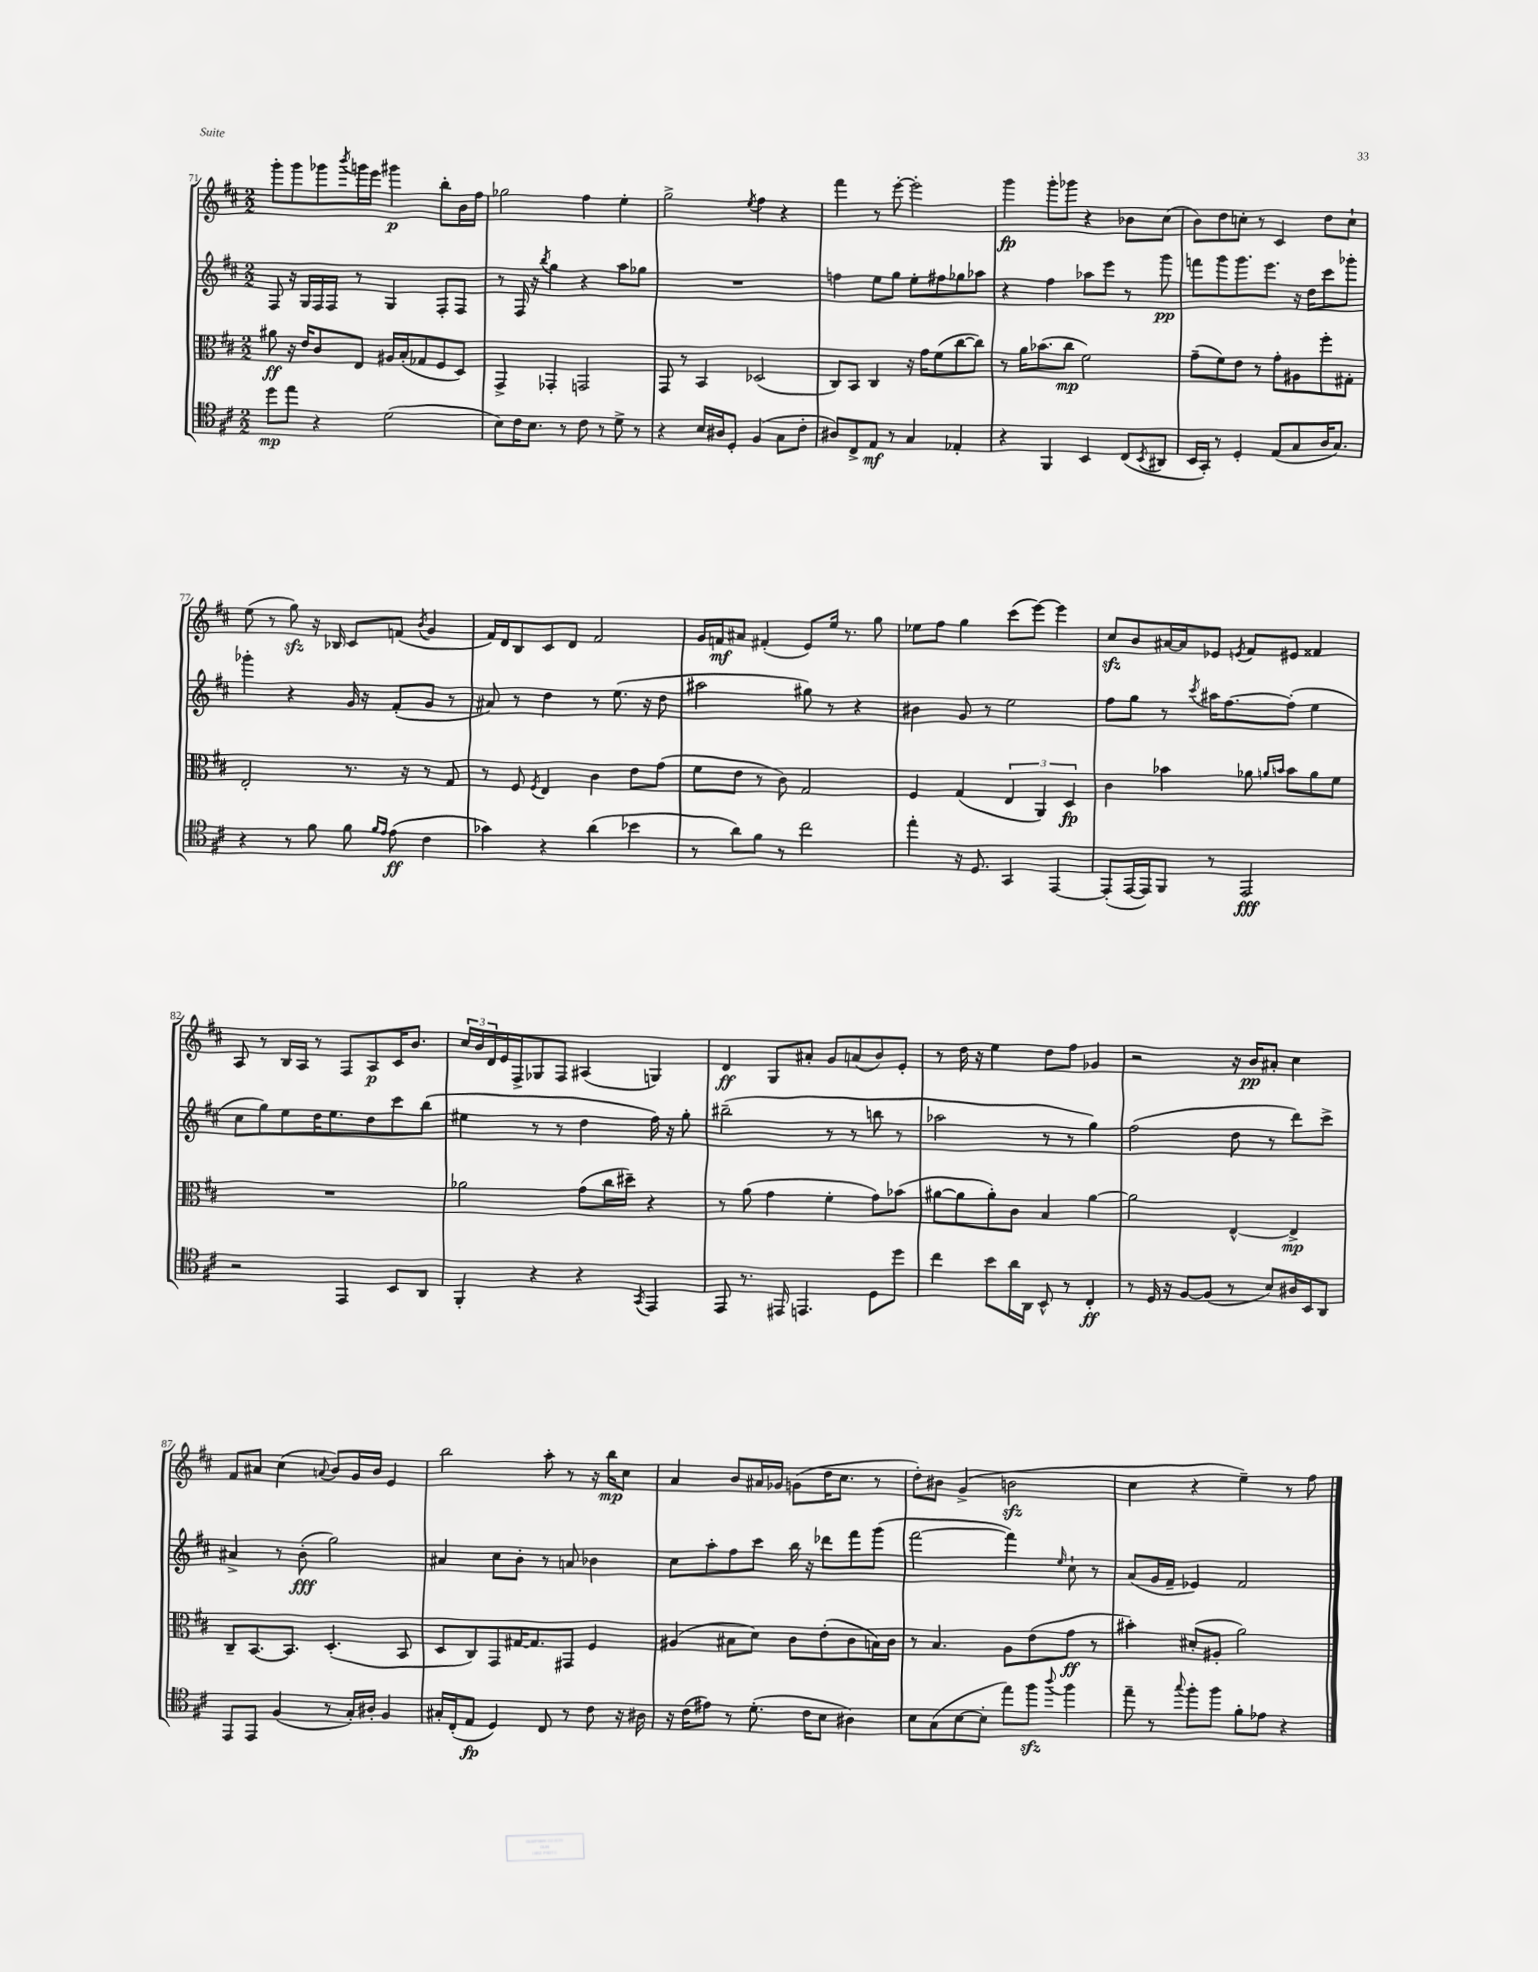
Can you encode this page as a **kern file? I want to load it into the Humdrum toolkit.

**kern	**kern	**kern	**kern
*staff4	*staff3	*staff2	*staff1
*clefC4	*clefC3	*clefG2	*clefG2
*k[f#c#]	*k[f#c#]	*k[f#c#]	*k[f#c#]
*M2/2	*M2/2	*M2/2	*M2/2
8dd\L	8a#\	8F#/	8ggg'\L
8ee\J	16r	16r	8ggg\
.	16e/LK	16G/LL	.
4r	8c#/	16F#/	8ggg-\
.	.	16F#/JJ	.
.	.	.	8qbbb/
.	8E/J	8r	16ggg\L
.	.	.	16eee\JJ
(2d\	16A#/LL	4G/	4ggg#\
.	(16B'/J	.	.
.	8G-/	.	.
.	8F#/	8F#'/L	8bb'\L
.	8D/J)	8F#/J	16b\L
.	.	.	16ff#\JJ
=	=	=	=
8B\L)	4GG^/	8r	2gg-\
16c#\K	.	16F#/	.
8.B\J	.	16r	.
.	.	8qbb/	.
.	4GG-'/	4gg\	.
8r	.	.	.
8c#\	2GG/	4r	4ff#\
8r	.	.	.
8d^\	.	8aa\L	4ee'\
8r	.	8gg-\J	.
=	=	=	=
4r	8GG/	1r	2gg^\
.	8r	.	.
16B/LL	4BB/	.	.
16A#/J	.	.	.
8D'/J	.	.	.
.	.	.	8qee/
(4F#/	(2D-/	.	4ff#\
8G\L	.	.	4r
8c#'\J	.	.	.
=	=	=	=
8A#/L)	8C#/L)	4ff\	4fff#\
8C#^/	8BB/J	.	.
8E/J	4C#/	8ee\L	8r
8r	.	8gg\J	[8eee'\
4G/	16r	8ee'\L	2eee'\]
.	16g\LK	.	.
.	(8f#\	8ff#\	.
4E-'/	[8cc#\	8gg-\	.
.	8cc#\]J)	8aa-\J	.
=	=	=	=
4r	8r	4r	4ggg\
.	16a\LK	.	.
.	(8.b-\	.	.
4FF#/	.	4ff#\	8ggg'\L
.	8cc#\J	.	8ggg-\J
4BB/	2f#\)	8aa-\L	4r
.	.	8eee\J	.
(8C#/L	.	8r	8b-\L
8qBB/	.	.	.
8AA#/J	.	8ggg\	(8cc#\J
=	=	=	=
16BB/LL	(8g~\L	8fff\L	8b\L)
16GG'/JJ)	.	.	.
8r	8f#\)	8ggg\	8dd\
4D'/	8e\J	8.ggg\	8cc'\J
.	8r	.	8r
.	.	8.eee\J	.
(8E/L	8g'\L	.	4c#/
8G/	8A#\	16r	.
.	.	16dd\LK	.
16A/K	8ff#'\	8ccc#\	8dd\L
8.G/J)	.	.	.
.	8G#'\J	8ggg-'\J	8cc`\J
=	=	=	=
4r	2E'/	4ggg-'\	(8ee\
.	.	.	8r
8r	.	4r	8gg\)
8f#\	.	.	16r
.	.	.	16B-/
8f#\	8.r	16g/	8c#/L
.	.	16r	.
16qqf#/LL	.	.	.
16qqe/JJ	.	.	.
(8e\	.	(8f#'/L	(8f/J
.	16r	.	.
.	.	.	8qb/
4c#\	8r	8g/J	4g/
.	8G/	8r	.
=	=	=	=
4g-\)	8r	8a#/)	16f#/LL)
.	.	.	16d/J
.	8F#/	8r	8B/
.	8qF#/	.	.
4r	4E/	4dd\	8c#/
.	.	.	8d/J
(4a\	4c#\	8r	2f#/
.	.	(8.ee\	.
4b-\	8e\L	.	.
.	.	16r	.
.	(8g\J	8dd\	.
=	=	=	=
8r	8f#\L	2aa#\	16g/LL
.	.	.	16f/J
8a\L)	8e\J	.	8a#/J
8f#\J	8r	.	(4f#'/
8r	8c#\)	.	.
2cc#\	2G/	8gg#\)	8e/L)
.	.	8r	16ee/Jk
.	.	.	8.r
.	.	4r	.
.	.	.	8gg\
=	=	=	=
4ee'\	4F#/	4b#\	8ee-\L
.	.	.	8ff#\J
16r	(4G/	8g/	4gg\
8.D/	.	.	.
.	.	8r	.
4GG/	6E/	2ee\	(8ccc#\L
.	.	.	[8eee\J)
.	6AA/)	.	.
[4EE/	.	.	4eee\]
.	6D/	.	.
=	=	=	=
(8EE'/]L	4c#\	8ff#\L	8cc#/L
[16EE/L	.	8gg\J	8b/
16EE/]J)	.	.	.
8FF#/J	4b-\	8r	[16a#/L
.	.	.	16a#/]J
.	.	8qccc#/	.
8r	.	16aa#\LK	8e-/J
.	.	[8.ff#\	.
.	.	.	8qe/
2EE/	8a-\	.	8f#/L
.	16qqa/LL	.	.
.	16qqb/JJ	.	.
.	8b\L	(8ff#'\]J	8e#/J
.	8a\	4ee\	4f##/
.	8f#\J	.	.
=	=	=	=
2r	1r	8cc#\L	8A/
.	.	8gg\)	8r
.	.	8ee\	16B/LL
.	.	.	16A/JJ
.	.	16dd\K	8r
.	.	8.ee\	.
4EE/	.	.	8F#/L
.	.	8dd\	8A/
8BB/L	.	8ccc#\	16c#/K
.	.	.	8.b/J
8AA/J	.	(8bb\J	.
=	=	=	=
4FF#'/	2a-\	4ee#\	24cc#/LL
.	.	.	24b/
.	.	.	24d/
.	.	.	16e/
.	.	.	16F#^/J
4r	.	8r	8G-/
.	.	8r	8F#/J
4r	(8g\L	4dd\	(4A#/
.	16cc#\L	.	.
.	16dd#~\JJ)	.	.
8qGG/	.	.	.
4EE/	4r	16ff#\)	4G/)
.	.	16r	.
.	.	8gg'\	.
=	=	=	=
8EE/	8r	(2bb#~\	4d/
8.r	(8a\	.	.
.	4g\	.	8G/L
16EE#/	.	.	.
4.EE/	.	.	8a#'/J
.	4f#'\	8r	8g/L
.	.	8r	(8a/
8D\L	8g\L)	8bb\	8b/)
8dd\J	(8b-\J	8r	8e'/J
=	=	=	=
4cc#\	[8a#\L	2aa-\	8r
.	8a#\]	.	16dd\
.	.	.	16r
8b\L	8a#'\)	.	4ee\
16a\L	8c#\J	.	.
16AA\JJ	.	.	.
8BB^^/	4B/	8r	8dd\L
8r	.	8r	8ff#\J
4C#'/	[4a#\	4gg\)	4g-/
=	=	=	=
8r	2a#\]	(2ff#\	2r
16D/	.	.	.
16r	.	.	.
[8F#/L	.	.	.
(8F#/]J	.	.	.
8r	[4E^^/	8dd\	16r
.	.	.	16b/LK
8B/L)	.	8r	8a#'/J
16A#/L	4E^/]	8ddd\L)	4cc#\
16BB/J	.	.	.
8AA/J	.	8ccc#^\J	.
=	=	=	=
8EE/L	8C#~/L	4a#^/	8f#/L
8EE/J	[8.BB/	.	8a#/J
(4F#/	.	8r	(4cc#\
.	8.BB/]J	.	.
.	.	(8b'\	.
.	.	.	8qqa/
8r	(4.D'/	2gg\)	8b/L)
16G'/LL)	.	.	16g/L
16A#'/JJ	.	.	16b/JJ
4F#/	.	.	4e/
.	8BB/	.	.
=	=	=	=
16G#'/LL	8D/L	4a#/	2bb\
(16C#'/J	.	.	.
8E/J	8C#/)	.	.
4D/)	8GG/	8cc#\L	.
.	[16G#/K	8b'\J	.
.	8.G#/]	.	.
8C#/	.	8r	8aa'\
8r	8GG#/J	8a/	8r
8c#\	4F#/	4b-\	16r
.	.	.	16bb\LK
16r	.	.	8cc#\J
16A#\	.	.	.
=	=	=	=
16r	(4A#/	8cc#\L	4a/
(16c#\LK	.	.	.
8e#\J)	.	8aa'\	.
8r	8B#\L	8ff#\	8b/L
(8.d'\	8d\J)	8ccc#\J	16a#/L
.	.	.	16g-/JJ
.	8c#\L	16bb\	(8g\L
16c#\LK	.	16r	.
8B\J	(8e'\	8ddd-\L	16dd\K
.	.	.	8.cc#\J
4A#\)	8c#\	8fff#\	.
.	16B\L)	(8ggg\J	8r
.	16c#\JJ	.	.
=	=	=	=
8B\L	8r	[2fff#\	8dd'\L)
(8G\	4.B/	.	8b#\J
[8B\	.	.	(4g^/
8B'\]J	.	.	.
8ee\L)	8A\L	4fff#\])	2b\
8ff#\J	(8e\	.	.
8qqaa/	.	16qqee/	.
4ff#\	8g\J	8cc#`\	.
.	8r	8r	.
=	=	=	=
8ee~\	4b#'\)	(8a/L	4cc#\
8r	.	16g/L	.
.	.	16f#~/JJ	.
8qqgg/	.	.	.
8ff#'\L	(8d#'/L	4e-/)	4r
8ff#\J	8A#'/J	.	.
8f#'\L	2a\)	2f#/	4ee~\)
8e-\J	.	.	.
4r	.	.	8r
.	.	.	8ff#\
==	==	==	==
*-	*-	*-	*-
